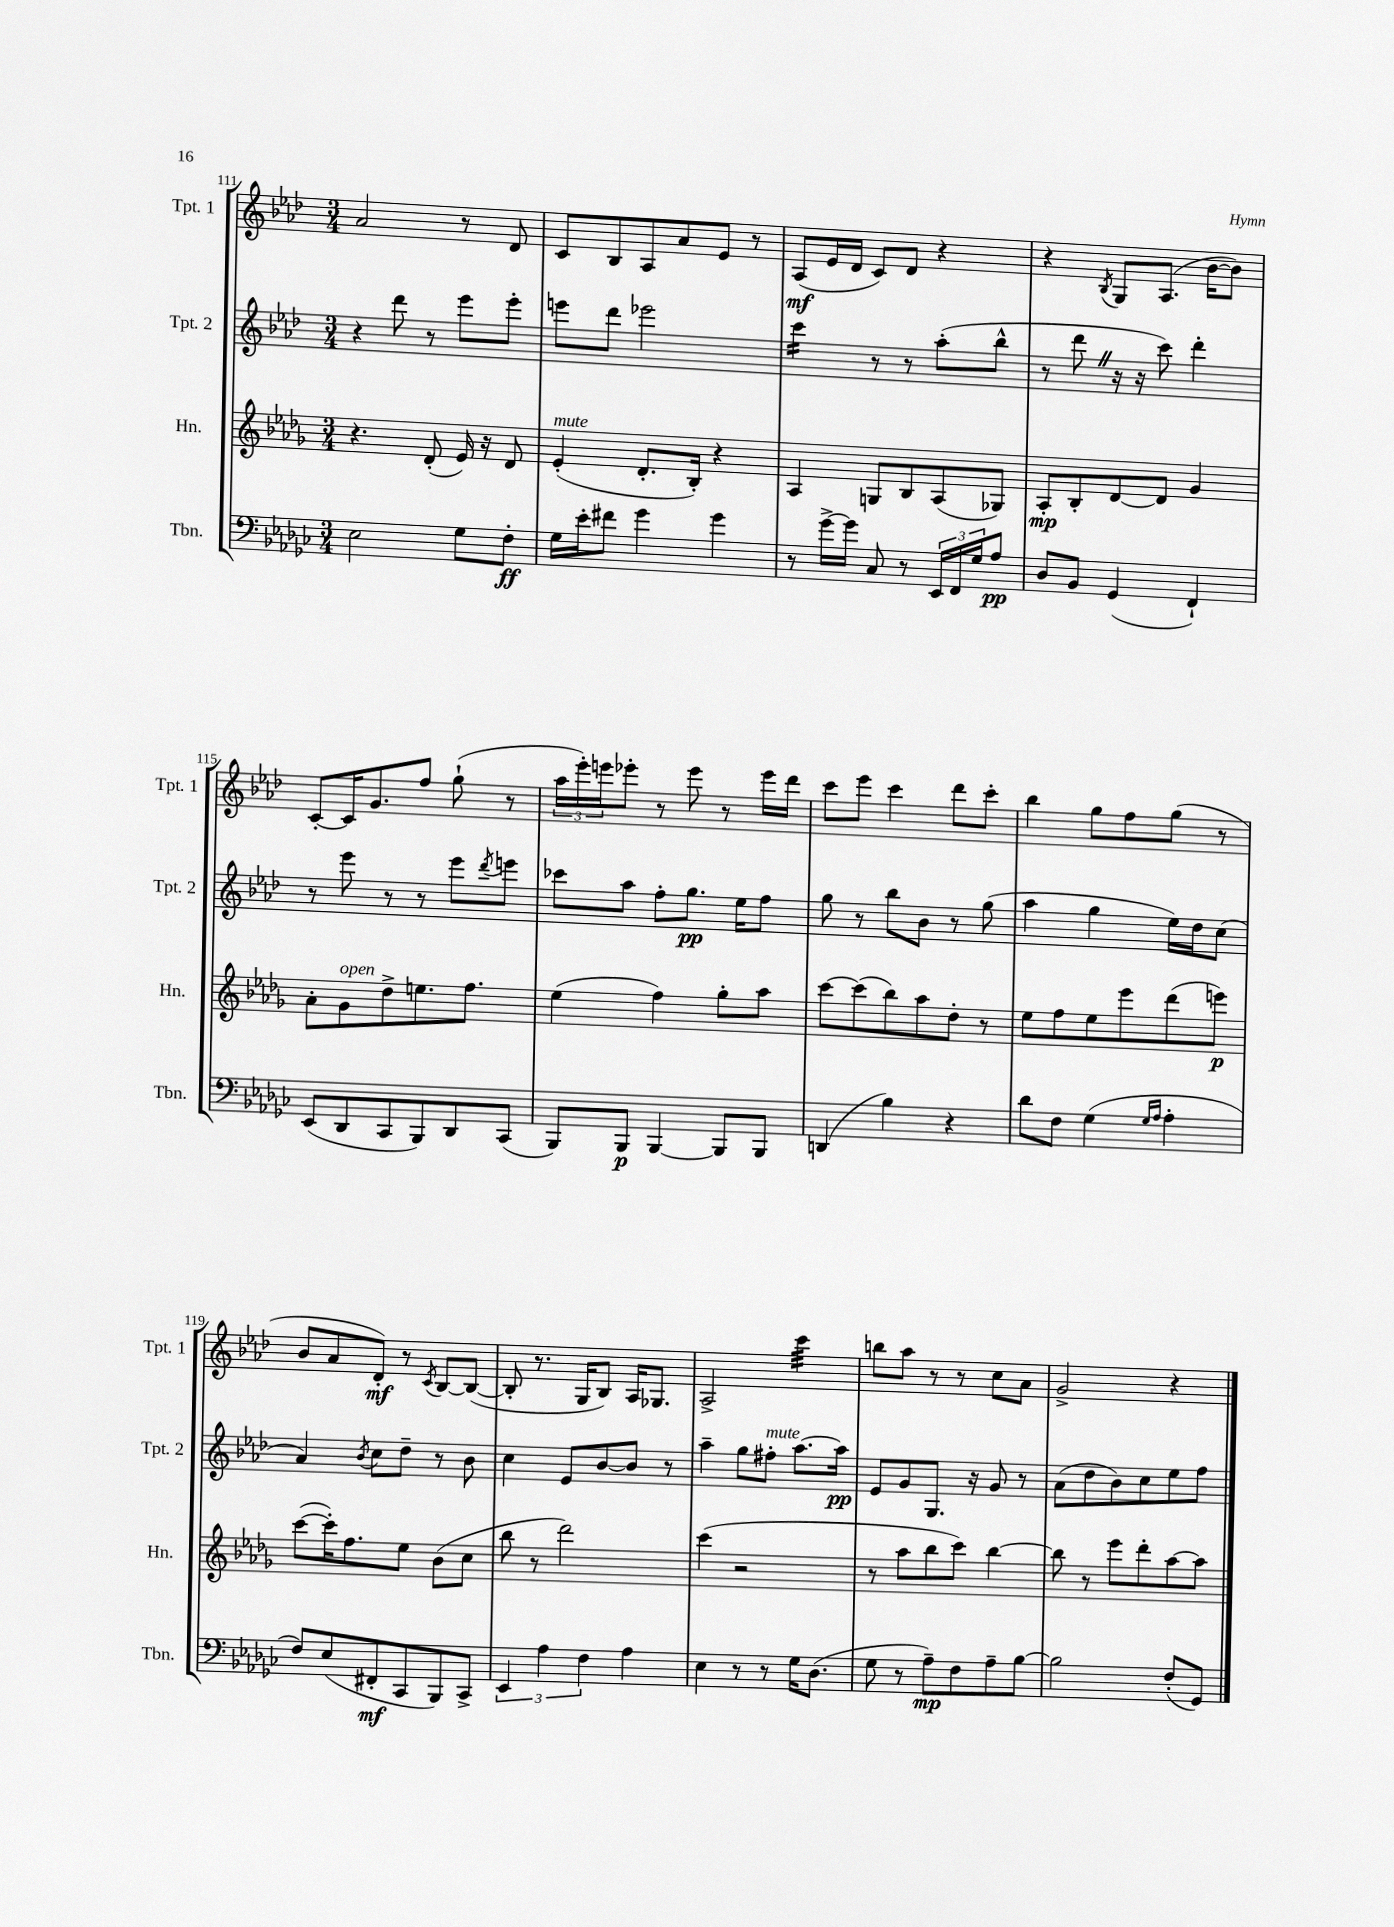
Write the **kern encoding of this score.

**kern	**dynam	**kern	**dynam	**kern	**dynam	**kern	**dynam
*part4	*part4	*part3	*part3	*part2	*part2	*part1	*part1
*staff4	*staff4	*staff3	*staff3	*staff2	*staff2	*staff1	*staff1
*I"Tbn.	*	*I"Hn.	*	*I"Tpt. 2	*	*I"Tpt. 1	*
*I'Tbn.	*	*I'Hn.	*	*I'Tpt. 2	*	*I'Tpt. 1	*
*clefF4	*	*clefG2	*	*clefG2	*	*clefG2	*
*k[b-e-a-d-g-c-]	*	*k[b-e-a-d-g-]	*	*k[b-e-a-d-]	*	*k[b-e-a-d-]	*
*M3/4	*	*M3/4	*	*M3/4	*	*M3/4	*
=111	=111	=111	=111	=111	=111	=111	=111
2E-\	.	4.r	.	4r	.	2a-/	.
.	.	.	.	8ddd-\	.	.	.
.	.	(8d-'/	.	8r	.	.	.
8G-\L	.	16e-/)	.	8eee-\L	.	8r	.
.	.	16r	.	.	.	.	.
8F'\J	ff	8d-/	.	8eee-'\J	.	8d-/	.
=112	=112	=112	=112	=112	=112	=112	=112
!	!	!LO:TX:a:i:t=mute	!	!	!	!	!
16G-\LL	.	(4e-'/	.	8eeen\L	.	8c/L	.
16e-'\J	.	.	.	.	.	.	.
8f#X\J	.	.	.	8ddd-\J	.	8B-/	.
4g-\	.	8.d-'/L	.	2eee-X\	.	8A-/	.
.	.	.	.	.	.	8a-/	.
.	.	16B-'/Jk)	.	.	.	.	.
4g-\	.	4r	.	.	.	8e-/J	.
.	.	.	.	.	.	8r	.
=113	=113	=113	=113	=113	=113	=113	=113
*	*	*	*	*tremolo	*	*	*
8r	.	4A-/	.	16ccc\LL	.	(8A-/L	mf
.	.	.	.	16ccc\	.	.	.
[16g-^\LL	.	.	.	16ccc\	.	16e-/L	.
16g-\JJ]	.	.	.	16ccc\JJ	.	16d-/JJ	.
*	*	*	*	*Xtremolo	*	*	*
8C-/	.	8Gn/L	.	8r	.	8c/L)	.
8r	.	8B-/	.	8r	.	8d-/J	.
24EE-/LL	.	(8A-/	.	(8aa-'\L	.	4r	.
24FF/	.	.	.	.	.	.	.
24G-/J	.	.	.	.	.	.	.
8A-/J	pp	8G-X/J)	.	8bb-^^\J	.	.	.
=114	=114	=114	=114	=114	=114	=114	=114
8D-/L	.	8A-'/L	mp	8r	.	4r	.
8BB-/J	.	8B-'/	.	8ddd-Z\	.	.	.
.	.	.	.	.	.	8qB-/	.
(4GG-/	.	[8d-/	.	16r	.	8G/L	.
.	.	.	.	16r	.	.	.
.	.	8d-/J]	.	8ccc\)	.	(8.A-/J	.
4FF`/)	.	4g-/	.	4ddd-'\	.	.	.
.	.	.	.	.	.	[16b-\KL	.
.	.	.	.	.	.	8b-\J])	.
!!LO:LB:g=z
=115	=115	=115	=115	=115	=115	=115	=115
(8EE-/L	.	8a-'\L	.	8r	.	[8c'/L	.
!	!	!LO:TX:a:i:t=open	!	!	!	!	!
8DD-/	.	8g-\	.	8eee-\	.	16c/K]	.
.	.	.	.	.	.	8.g/	.
8CC-/	.	8dd-^\	.	8r	.	.	.
8BBB-/)	.	8.een\	.	8r	.	8ff/J	.
8DD-/	.	.	.	8eee-\L	.	(8gg`\	.
.	.	8.ff\J	.	.	.	.	.
.	.	.	.	8qddd-/	.	.	.
(8CC-/J	.	.	.	8eeen\J	.	8r	.
=116	=116	=116	=116	=116	=116	=116	=116
8BBB-/L)	.	(4ee-\	.	8ccc-X\L	.	24aa-\LL	.
.	.	.	.	.	.	24eee-'\)	.
.	.	.	.	.	.	24eeen\J	.
8BBB-/J	p	.	.	8aa-\J	.	8eee-X'\J	.
[4BBB-/	.	4ff\)	.	8ff'\L	.	8r	.
.	.	.	.	8.gg\J	pp	8eee-\	.
8BBB-/L]	.	8gg-'\L	.	.	.	8r	.
.	.	.	.	16ee-\KL	.	.	.
8BBB-/J	.	8aa-\J	.	8ff\J	.	16eee-\LL	.
.	.	.	.	.	.	16ddd-\JJ	.
=117	=117	=117	=117	=117	=117	=117	=117
(4DDn/	.	[8ccc\L	.	8gg\	.	8ccc\L	.
.	.	(8ccc\]	.	8r	.	8eee-\J	.
4B-\)	.	8bb-\)	.	8bb-\L	.	4ccc\	.
.	.	8aa-\	.	8b-\J	.	.	.
4r	.	8dd-'\J	.	8r	.	8ddd-\L	.
.	.	8r	.	(8gg\	.	8ccc'\J	.
=118	=118	=118	=118	=118	=118	=118	=118
8d-\L	.	8ee-\L	.	4aa-\	.	4bb-\	.
8F\J	.	8ff\	.	.	.	.	.
(4G-\	.	8ee-\	.	4gg\	.	8gg\L	.
.	.	8eee-\	.	.	.	8ff\	.
16qqG-/LL	.	.	.	.	.	.	.
16qqA-/JJ	.	.	.	.	.	.	.
4A-'\	.	(8ddd-\	.	16ee-\LL)	.	(8gg\J	.
.	.	.	.	16dd-\J	.	.	.
.	.	8eeen\J)	p	(8cc\J	.	8r	.
!!LO:LB:g=z
=119	=119	=119	=119	=119	=119	=119	=119
8F/L)	.	([8ccc\L	.	4a-/)	.	8b-/L	.
(8E-/	.	16ccc'\K])	.	.	.	8a-/	.
.	.	8.ff\	.	.	.	.	.
.	.	.	.	8qb-/	.	.	.
8FF#X'/	mf	.	.	8cc\L	.	8d-'/J)	mf
8CC-/	.	8ee-\J	.	8dd-~\J	.	8r	.
.	.	.	.	.	.	8qc/	.
8BBB-/)	.	(8b-\L	.	8r	.	[8B-/L	.
8CC-^/J	.	8cc\J	.	8b-\	.	(8B-/J_	.
=120	=120	=120	=120	=120	=120	=120	=120
6EE-/	.	8bb-\	.	4cc\	.	8B-'/]	.
.	.	8r	.	.	.	8.r	.
6A-\	.	.	.	.	.	.	.
.	.	2ddd-\)	.	8e-/L	.	.	.
.	.	.	.	.	.	16G/KL	.
6F\	.	.	.	.	.	.	.
.	.	.	.	[8b-/	.	8B-/J)	.
4A-\	.	.	.	8b-/J]	.	16A-/KL	.
.	.	.	.	.	.	8.G-X/J	.
.	.	.	.	8r	.	.	.
=121	=121	=121	=121	=121	=121	=121	=121
4E-\	.	(4ccc\	.	4aa-~\	.	2A-^/	.
8r	.	2r	.	8gg\L	.	.	.
!	!	!	!	!LO:TX:a:i:t=mute	!	!	!
8r	.	.	.	8ff#X'\J	.	.	.
*	*	*	*	*	*	*tremolo	*
16G-\KL	.	.	.	[8.aa-\L	.	32ccc\LLL	.
.	.	.	.	.	.	32ccc\	.
(8.D-\J	.	.	.	.	.	32ccc\	.
.	.	.	.	.	.	32ccc\	.
.	.	.	.	.	.	32ccc\	.
.	.	.	.	.	.	32ccc\	.
.	.	.	.	16aa-\Jk]	pp	32ccc\	.
.	.	.	.	.	.	32ccc\JJJ	.
*	*	*	*	*	*	*Xtremolo	*
=122	=122	=122	=122	=122	=122	=122	=122
8G-\	.	8r	.	8e-/L	.	8bbn\L	.
8r	.	8aa-\L	.	8g/	.	8aa-\J	.
8A-~\L)	mp	8bb-\	.	8.G/J	.	8r	.
8F\	.	8ccc\J)	.	.	.	8r	.
.	.	.	.	16r	.	.	.
8A-~\	.	[4bb-\	.	8g/	.	8cc\L	.
[8B-\J	.	.	.	8r	.	8a-\J	.
=123	=123	=123	=123	=123	=123	=123	=123
2B-\]	.	8bb-\]	.	(8a-\L	.	2g^/	.
.	.	8r	.	8dd-\	.	.	.
.	.	8eee-\L	.	8b-\)	.	.	.
.	.	8ddd-'\	.	8cc\	.	.	.
(8F'/L	.	[8aa-\	.	8ee-\	.	4r	.
8GG-/J)	.	8aa-\J]	.	8ff\J	.	.	.
==	==	==	==	==	==	==	==
*-	*-	*-	*-	*-	*-	*-	*-
